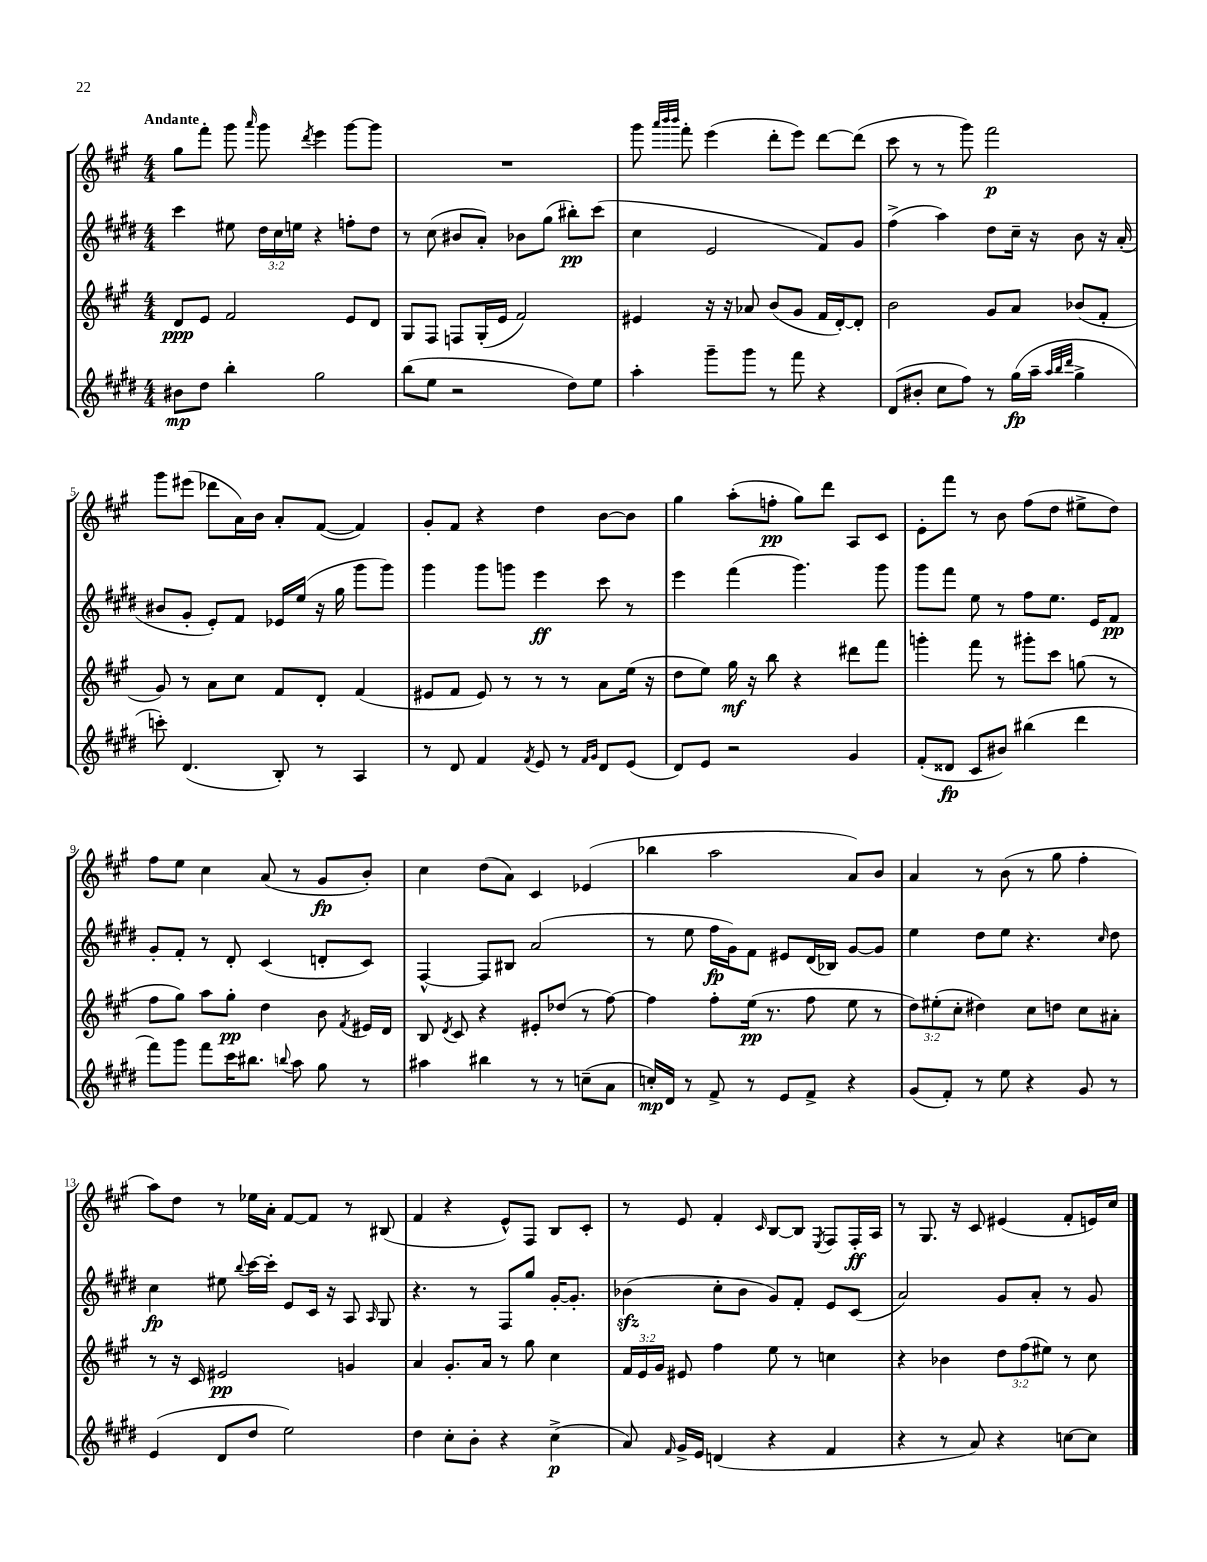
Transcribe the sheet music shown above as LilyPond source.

<<
\new StaffGroup <<
\new Staff = "s0" {
    \clef treble \key a \major \numericTimeSignature \time 4/4 \tempo "Andante"
    \autoBeamOff gis''8[ fis'''8]-. gis'''8 \grace { a'''16 } gis'''8 \acciaccatura { d'''8 } e'''4 gis'''8[~ gis'''8] |
    R1 |
    gis'''8 \grace { a'''32[ b'''32 b'''32] } fis'''8-. e'''4( d'''8[-. e'''8]) d'''8[~ d'''8]( |
    cis'''8 r8 r8 gis'''8) fis'''2\p |
    gis'''8[ eis'''8]( des'''8[ a'16) b'16] a'8[-. fis'8]~( fis'4) |
    gis'8[-. fis'8] r4 d''4 b'8[~ b'8] |
    gis''4 a''8[-.( f''8]-.\pp gis''8[) d'''8] a8[ cis'8] |
    e'8[-. fis'''8] r8 b'8 fis''8[( d''8] eis''8[-> d''8]) |
    fis''8[ e''8] cis''4 a'8( r8 gis'8[\fp b'8]-.) |
    cis''4 d''8[( a'8]) cis'4 ees'4( |
    bes''4 a''2 a'8[) b'8] |
    a'4 r8 b'8( r8 gis''8 fis''4-. |
    a''8[) d''8] r8 ees''16[ a'16]-. fis'8[~ fis'8] r8 bis8( |
    fis'4 r4 e'8[-^) fis8] b8[ cis'8]-. |
    r8 e'8 fis'4-. \grace { cis'16 } b8[~ b8] \acciaccatura { e8 } fis8[ fis16-.\ff a16] |
    r8 gis8. r16 cis'8 eis'4( fis'8[-. e'16) cis''16] \bar "|." |
}
\new Staff = "s1" {
    \clef treble \key e \major \numericTimeSignature \time 4/4 \override Staff.TupletNumber.text = #tuplet-number::calc-fraction-text
    \autoBeamOff cis'''4 eis''8 \tuplet 3/2 { dis''16[ cis''16 e''16] } r4 f''8[-. dis''8] |
    r8 cis''8( bis'8[ a'8]-.) bes'8[ gis''8]( bis''8[-.\pp) cis'''8]( |
    cis''4 e'2 fis'8[) gis'8] |
    fis''4->( a''4) dis''8[ cis''16]-- r16 b'8 r16 a'16-.( |
    bis'8[ gis'8]-. e'8[-.) fis'8] ees'16[ e''16]( r16 gis''16 gis'''8[ gis'''8]) |
    gis'''4 gis'''8[ g'''8] e'''4\ff cis'''8 r8 |
    e'''4 fis'''4( gis'''4.) gis'''8 |
    gis'''8[ fis'''8] e''8 r8 fis''8[ e''8.] e'16[ fis'8]\pp |
    gis'8[-. fis'8]-. r8 dis'8-. cis'4( d'8[-. cis'8]) |
    fis4~-^ fis8[ bis8] a'2( |
    r8 e''8 fis''16[\fp gis'16) fis'8] eis'8[ dis'16( bes16]) gis'8[~ gis'8] |
    e''4 dis''8[ e''8] r4. \grace { cis''16 } dis''8 |
    cis''4\fp eis''8 \appoggiatura { b''8 } cis'''16[~ cis'''16]-. e'8[ cis'16] r16 a8 \grace { a16 } gis8 |
    r4. r8 fis8[ gis''8] gis'16[~-. gis'8.]-. |
    bes'4\sfz( cis''8[-. bes'8] gis'8[) fis'8]-. e'8[ cis'8]( |
    a'2) gis'8[ a'8]-. r8 gis'8 \bar "|." |
}
\new Staff = "s2" {
    \clef treble \key a \major \numericTimeSignature \time 4/4 \override Staff.TupletNumber.text = #tuplet-number::calc-fraction-text
    \autoBeamOff d'8[\ppp e'8] fis'2 e'8[ d'8] |
    gis8[ fis8] f8[ gis16-.( e'16] fis'2) |
    eis'4 r16 r16 aes'8 b'8[( gis'8] fis'16[ d'16~-.) d'8]-. |
    b'2 gis'8[ a'8] bes'8[( fis'8]-. |
    gis'8) r8 a'8[ cis''8] fis'8[ d'8]-. fis'4( |
    eis'8[ fis'8] eis'8) r8 r8 r8 a'8[ e''16]( r16 |
    d''8[ e''8]) gis''16\mf r16 b''8 r4 dis'''8[ fis'''8] |
    g'''4-. fis'''8 r8 gis'''8[-. cis'''8] g''8( r8 |
    fis''8[ gis''8]) a''8[ gis''8]-.\pp d''4 b'8 \acciaccatura { fis'8 } eis'16[ d'16] |
    b8 \acciaccatura { d'8 } cis'8 r4 eis'8[-. des''8]( r8 fis''8~) |
    fis''4 fis''8[-. e''16]\pp( r8. fis''8 e''8 r8 |
    \tuplet 3/2 { d''8[) eis''8-.( cis''8]-. } dis''4) cis''8[ d''8] cis''8[ ais'8]-. |
    r8 r16 cis'16 eis'2\pp g'4 |
    a'4 gis'8.[-. a'16] r8 gis''8 cis''4 |
    \tuplet 3/2 { fis'16[ e'16 gis'16] } eis'8 fis''4 e''8 r8 c''4 |
    r4 bes'4 \tuplet 3/2 { d''8[ fis''8( eis''8]) } r8 cis''8 \bar "|." |
}
\new Staff = "s3" {
    \clef treble \key e \major \numericTimeSignature \time 4/4
    \autoBeamOff bis'8[\mp dis''8] b''4-. gis''2 |
    b''8[( e''8] r2 dis''8[) e''8] |
    a''4-. gis'''8[-- gis'''8] r8 fis'''8 r4 |
    dis'8[( bis'8]-. cis''8[ fis''8]) r8 gis''16[\fp( a''16]-- \grace { a''32[ b''32 dis'''32] } gis''4-> |
    c'''8-.) dis'4.( b8-.) r8 a4 |
    r8 dis'8 fis'4 \acciaccatura { fis'8 } e'8 r8 \grace { fis'16[ gis'16] } dis'8[ e'8]( |
    dis'8[) e'8] r2 gis'4 |
    fis'8[-.( disis'8]\fp cis'8[ bis'8]) bis''4( dis'''4 |
    fis'''8[) gis'''8] fis'''8[ cis'''16 bis''8.] \appoggiatura { b''8 } a''8 gis''8 r8 |
    ais''4 bis''4 r8 r8 c''8[--( a'8] |
    c''16[-.\mp) dis'16] r8 fis'8-> r8 e'8[ fis'8]-> r4 |
    gis'8[( fis'8]-.) r8 e''8 r4 gis'8 r8 |
    e'4( dis'8[ dis''8] e''2) |
    dis''4 cis''8[-. b'8]-. r4 cis''4->\p( |
    a'8) \grace { fis'16 } gis'16[-> e'16] d'4( r4 fis'4 |
    r4 r8 a'8) r4 c''8[~ c''8] \bar "|." |
}
>>
>>
